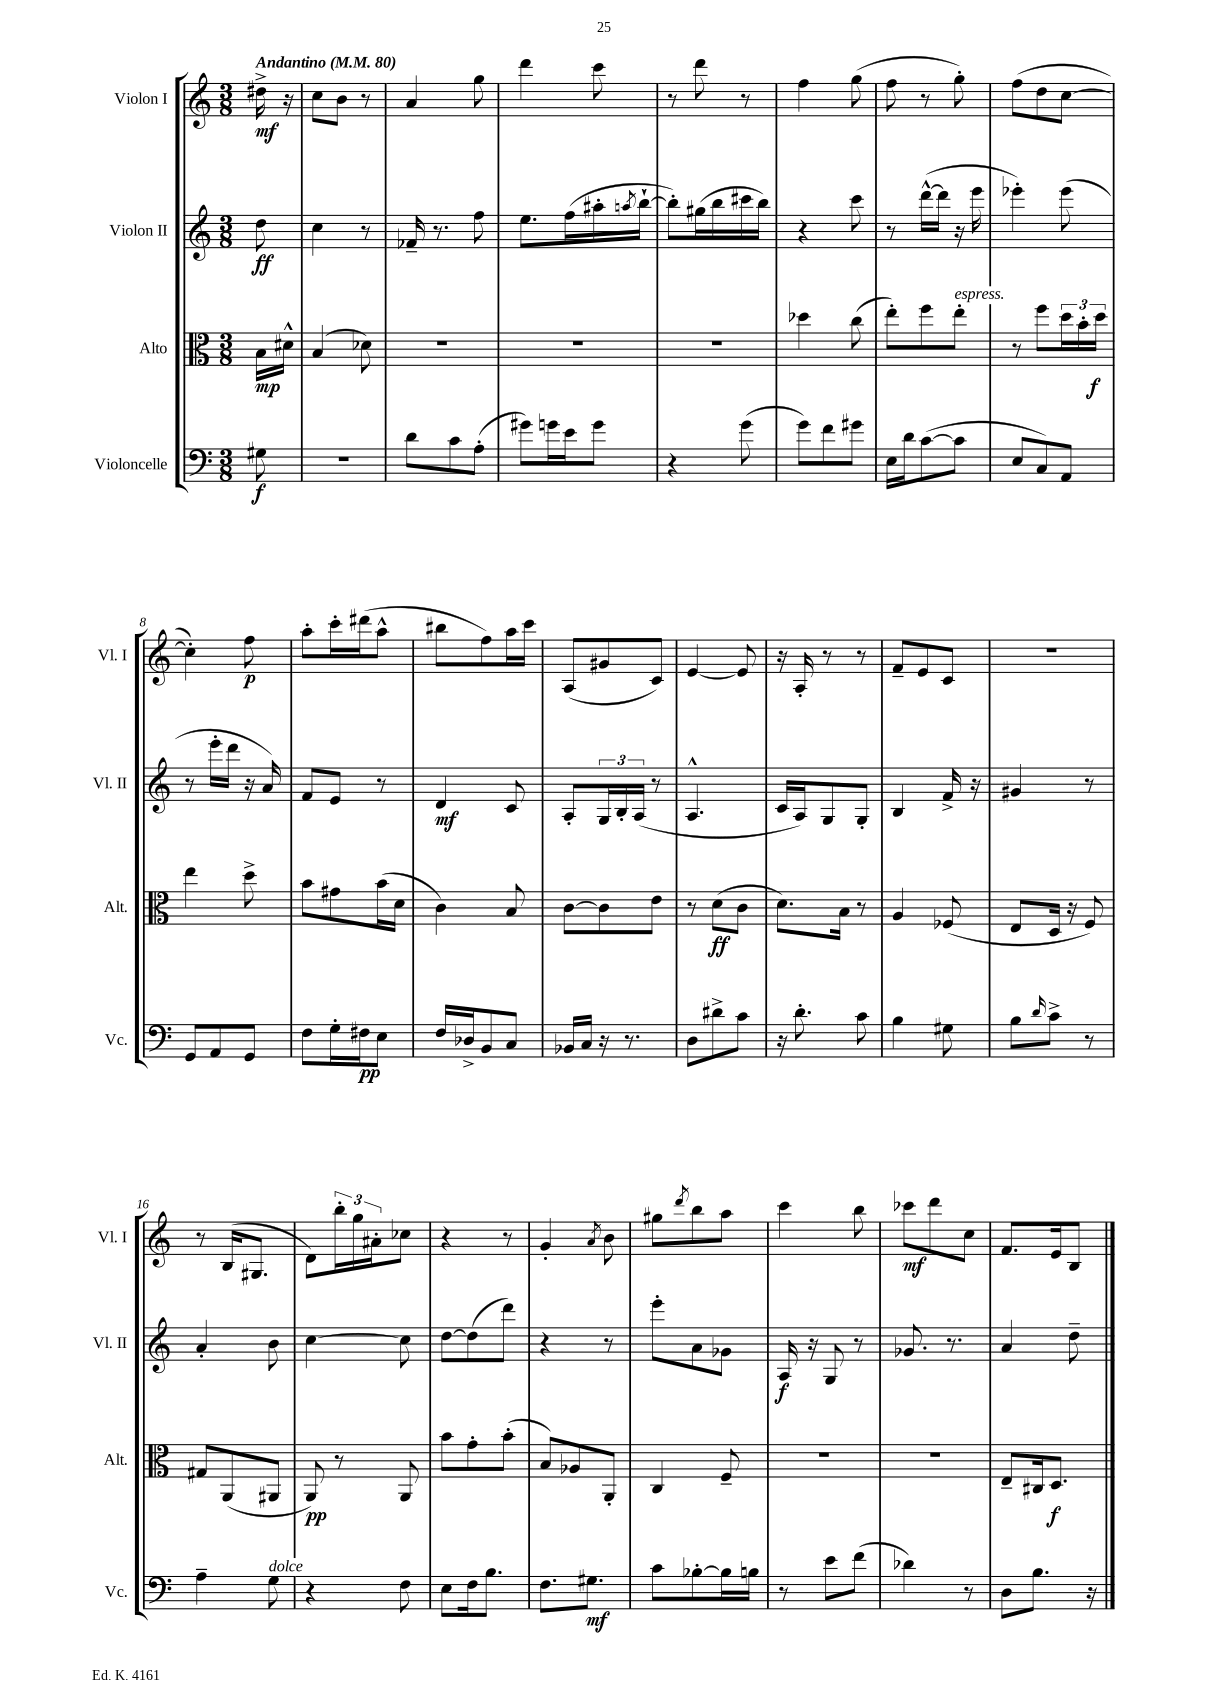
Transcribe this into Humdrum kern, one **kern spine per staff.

**kern	**dynam	**kern	**dynam	**kern	**dynam	**kern	**dynam
*part4	*part4	*part3	*part3	*part2	*part2	*part1	*part1
*staff4	*staff4	*staff3	*staff3	*staff2	*staff2	*staff1	*staff1
*I"Violoncelle	*	*I"Alto	*	*I"Violon II	*	*I"Violon I	*
*I'Vc.	*	*I'Alt.	*	*I'Vl. II	*	*I'Vl. I	*
*clefF4	*	*clefC3	*	*clefG2	*	*clefG2	*
*k[]	*	*k[]	*	*k[]	*	*k[]	*
*M3/8	*	*M3/8	*	*M3/8	*	*M3/8	*
*MM80	*	*MM80	*	*MM80	*	*MM80	*
=	=	=	=	=	=	=	=
!	!	!	!	!	!	!LO:TX:a:B:t=Andantino	!
8G#X\	f	16B\LL	mp	8dd\	ff	16dd#X^\	mf
.	.	16d#X^^\JJ	.	.	.	16r	.
=1	=1	=1	=1	=1	=1	=1	=1
4.r	.	(4B/	.	4cc\	.	8cc\L	.
.	.	.	.	.	.	8b\J	.
.	.	8d-X\)	.	8r	.	8r	.
=2	=2	=2	=2	=2	=2	=2	=2
8d\L	.	4.r	.	16f-X~/	.	4a/	.
.	.	.	.	8.r	.	.	.
8c\	.	.	.	.	.	.	.
(8A'\J	.	.	.	8ff\	.	8gg\	.
=3	=3	=3	=3	=3	=3	=3	=3
8g#X\L)	.	4.r	.	8.ee\L	.	4ddd\	.
16gn\L	.	.	.	.	.	.	.
16e\J	.	.	.	(16ff\L	.	.	.
8g\J	.	.	.	16aa#X'\	.	8ccc\	.
.	.	.	.	8qaan/	.	.	.
.	.	.	.	[16bb`\JJ	.	.	.
=4	=4	=4	=4	=4	=4	=4	=4
4r	.	4.r	.	8bb'\L])	.	8r	.
.	.	.	.	(16gg#X\L	.	8ddd\	.
.	.	.	.	16bb\	.	.	.
(8g\	.	.	.	16ccc#X\	.	8r	.
.	.	.	.	16bb\JJ)	.	.	.
=5	=5	=5	=5	=5	=5	=5	=5
8g\L)	.	4dd-X\	.	4r	.	4ff\	.
8f\	.	.	.	.	.	.	.
8g#X\J	.	(8cc\	.	8ccc\	.	(8gg\	.
=6	=6	=6	=6	=6	=6	=6	=6
16E\LL	.	8ee'\L)	.	8r	.	8ff\	.
16d\J	.	.	.	.	.	.	.
([8c\	.	8ff\	.	([16ddd^^\LL	.	8r	.
.	.	.	.	16ddd\JJ]	.	.	.
!	!	!LO:TX:a:i:t=espress.	!	!	!	!	!
8c\J]	.	8ee'\J	.	16r	.	8gg'\)	.
.	.	.	.	16eee\	.	.	.
=7	=7	=7	=7	=7	=7	=7	=7
8E/L	.	8r	.	4eee-X'\)	.	(8ff\L	.
8C/)	.	8ff\L	.	.	.	8dd\	.
8AA/J	.	24dd\L	.	(8eee-\	.	[8cc\J	.
.	.	24b'\	.	.	.	.	.
.	.	24dd\JJ	f	.	.	.	.
!!LO:LB:g=z
=8	=8	=8	=8	=8	=8	=8	=8
8GG/L	.	4ee\	.	8r	.	4cc'\])	.
8AA/	.	.	.	16eee'\LL	.	.	.
.	.	.	.	16ddd\JJ	.	.	.
8GG/J	.	8dd^\	.	16r	.	8ff\	p
.	.	.	.	16a/)	.	.	.
=9	=9	=9	=9	=9	=9	=9	=9
8F\L	.	8b\L	.	8f/L	.	8aa'\L	.
16G'\L	.	8g#X\	.	8e/J	.	16ccc'\L	.
16F#X\J	pp	.	.	.	.	(16ddd#X\J	.
8E\J	.	(16b\L	.	8r	.	8aa^^\J	.
.	.	16d\JJ	.	.	.	.	.
=10	=10	=10	=10	=10	=10	=10	=10
16F/LL	.	4c\)	.	4d/	mf	8bb#X\L	.
16D-X^/J	.	.	.	.	.	.	.
8BB/	.	.	.	.	.	8ff\)	.
8C/J	.	8B/	.	8c/	.	16aa\L	.
.	.	.	.	.	.	16ccc\JJ	.
=11	=11	=11	=11	=11	=11	=11	=11
16BB-X/LL	.	[8c\L	.	8A'/L	.	(8A/L	.
16C/JJ	.	.	.	.	.	.	.
16r	.	8c\]	.	24G/L	.	8g#X/	.
.	.	.	.	24B'/	.	.	.
8.r	.	.	.	.	.	.	.
.	.	.	.	(24A/JJ	.	.	.
.	.	8e\J	.	8r	.	8c/J)	.
=12	=12	=12	=12	=12	=12	=12	=12
8D\L	.	8r	.	4.A^^/	.	[4e/	.
8d#X^\	.	(8d\L	ff	.	.	.	.
8c\J	.	8c\J	.	.	.	8e/]	.
=13	=13	=13	=13	=13	=13	=13	=13
16r	.	8.d\L)	.	16c/LL	.	16r	.
8.d'\	.	.	.	16A/J)	.	16A'/	.
.	.	.	.	8G/	.	8r	.
.	.	16B\Jk	.	.	.	.	.
8c\	.	8r	.	8G'/J	.	8r	.
=14	=14	=14	=14	=14	=14	=14	=14
4B\	.	4A/	.	4B/	.	8f~/L	.
.	.	.	.	.	.	8e/	.
8G#X\	.	(8F-X/	.	16f^/	.	8c/J	.
.	.	.	.	16r	.	.	.
=15	=15	=15	=15	=15	=15	=15	=15
8B\L	.	8E/L	.	4g#X/	.	4.r	.
16qqd/	.	.	.	.	.	.	.
8c^\J	.	16D/Jk	.	.	.	.	.
.	.	16r	.	.	.	.	.
8r	.	8F/)	.	8r	.	.	.
!!LO:LB:g=z
=16	=16	=16	=16	=16	=16	=16	=16
4A~\	.	8G#X/L	.	4a'/	.	8r	.
.	.	(8AA/	.	.	.	(16B/KL	.
.	.	.	.	.	.	8.G#X/J	.
!LO:TX:a:i:t=dolce	!	!	!	!	!	!	!
8G\	.	8AA#X/J	.	8b\	.	.	.
=17	=17	=17	=17	=17	=17	=17	=17
4r	.	8AA/)	pp	[4cc\	.	8d\L)	.
.	.	8r	.	.	.	24bb'\L	.
.	.	.	.	.	.	24gg\	.
.	.	.	.	.	.	24a#X'\J	.
8F\	.	8AA/	.	8cc\]	.	8cc-X\J	.
=18	=18	=18	=18	=18	=18	=18	=18
8E\L	.	8b\L	.	[8dd\L	.	4r	.
16F\k	.	8g'\	.	(8dd\]	.	.	.
8.B\J	.	.	.	.	.	.	.
.	.	(8b'\J	.	8ddd\J)	.	8r	.
=19	=19	=19	=19	=19	=19	=19	=19
8.F\L	.	8B/L)	.	4r	.	4g'/	.
.	.	8A-X/	.	.	.	.	.
8.G#X\J	mf	.	.	.	.	.	.
.	.	.	.	.	.	8qa/	.
.	.	8AA'/J	.	8r	.	8b\	.
=20	=20	=20	=20	=20	=20	=20	=20
8c\L	.	4C/	.	8eee'\L	.	8gg#X\L	.
.	.	.	.	.	.	8qddd/	.
[8B-X'\	.	.	.	8a\	.	8bb\	.
16B-\L]	.	8F~/	.	8g-X\J	.	8aa\J	.
16Bn\JJ	.	.	.	.	.	.	.
=21	=21	=21	=21	=21	=21	=21	=21
8r	.	4.r	.	16A/	f	4ccc\	.
.	.	.	.	16r	.	.	.
8e\L	.	.	.	8G/	.	.	.
(8f\J	.	.	.	8r	.	8bb\	.
=22	=22	=22	=22	=22	=22	=22	=22
4d-X\)	.	4.r	.	8.g-X/	.	8ccc-X\L	mf
.	.	.	.	.	.	8ddd\	.
.	.	.	.	8.r	.	.	.
8r	.	.	.	.	.	8cc\J	.
=23	=23	=23	=23	=23	=23	=23	=23
8D\L	.	8E~/L	.	4a/	.	8.f/L	.
8.B\J	.	16C#X/k	.	.	.	.	.
.	.	8.D/J	f	.	.	16e/k	.
.	.	.	.	8dd~\	.	8B/J	.
16r	.	.	.	.	.	.	.
==	==	==	==	==	==	==	==
*-	*-	*-	*-	*-	*-	*-	*-
